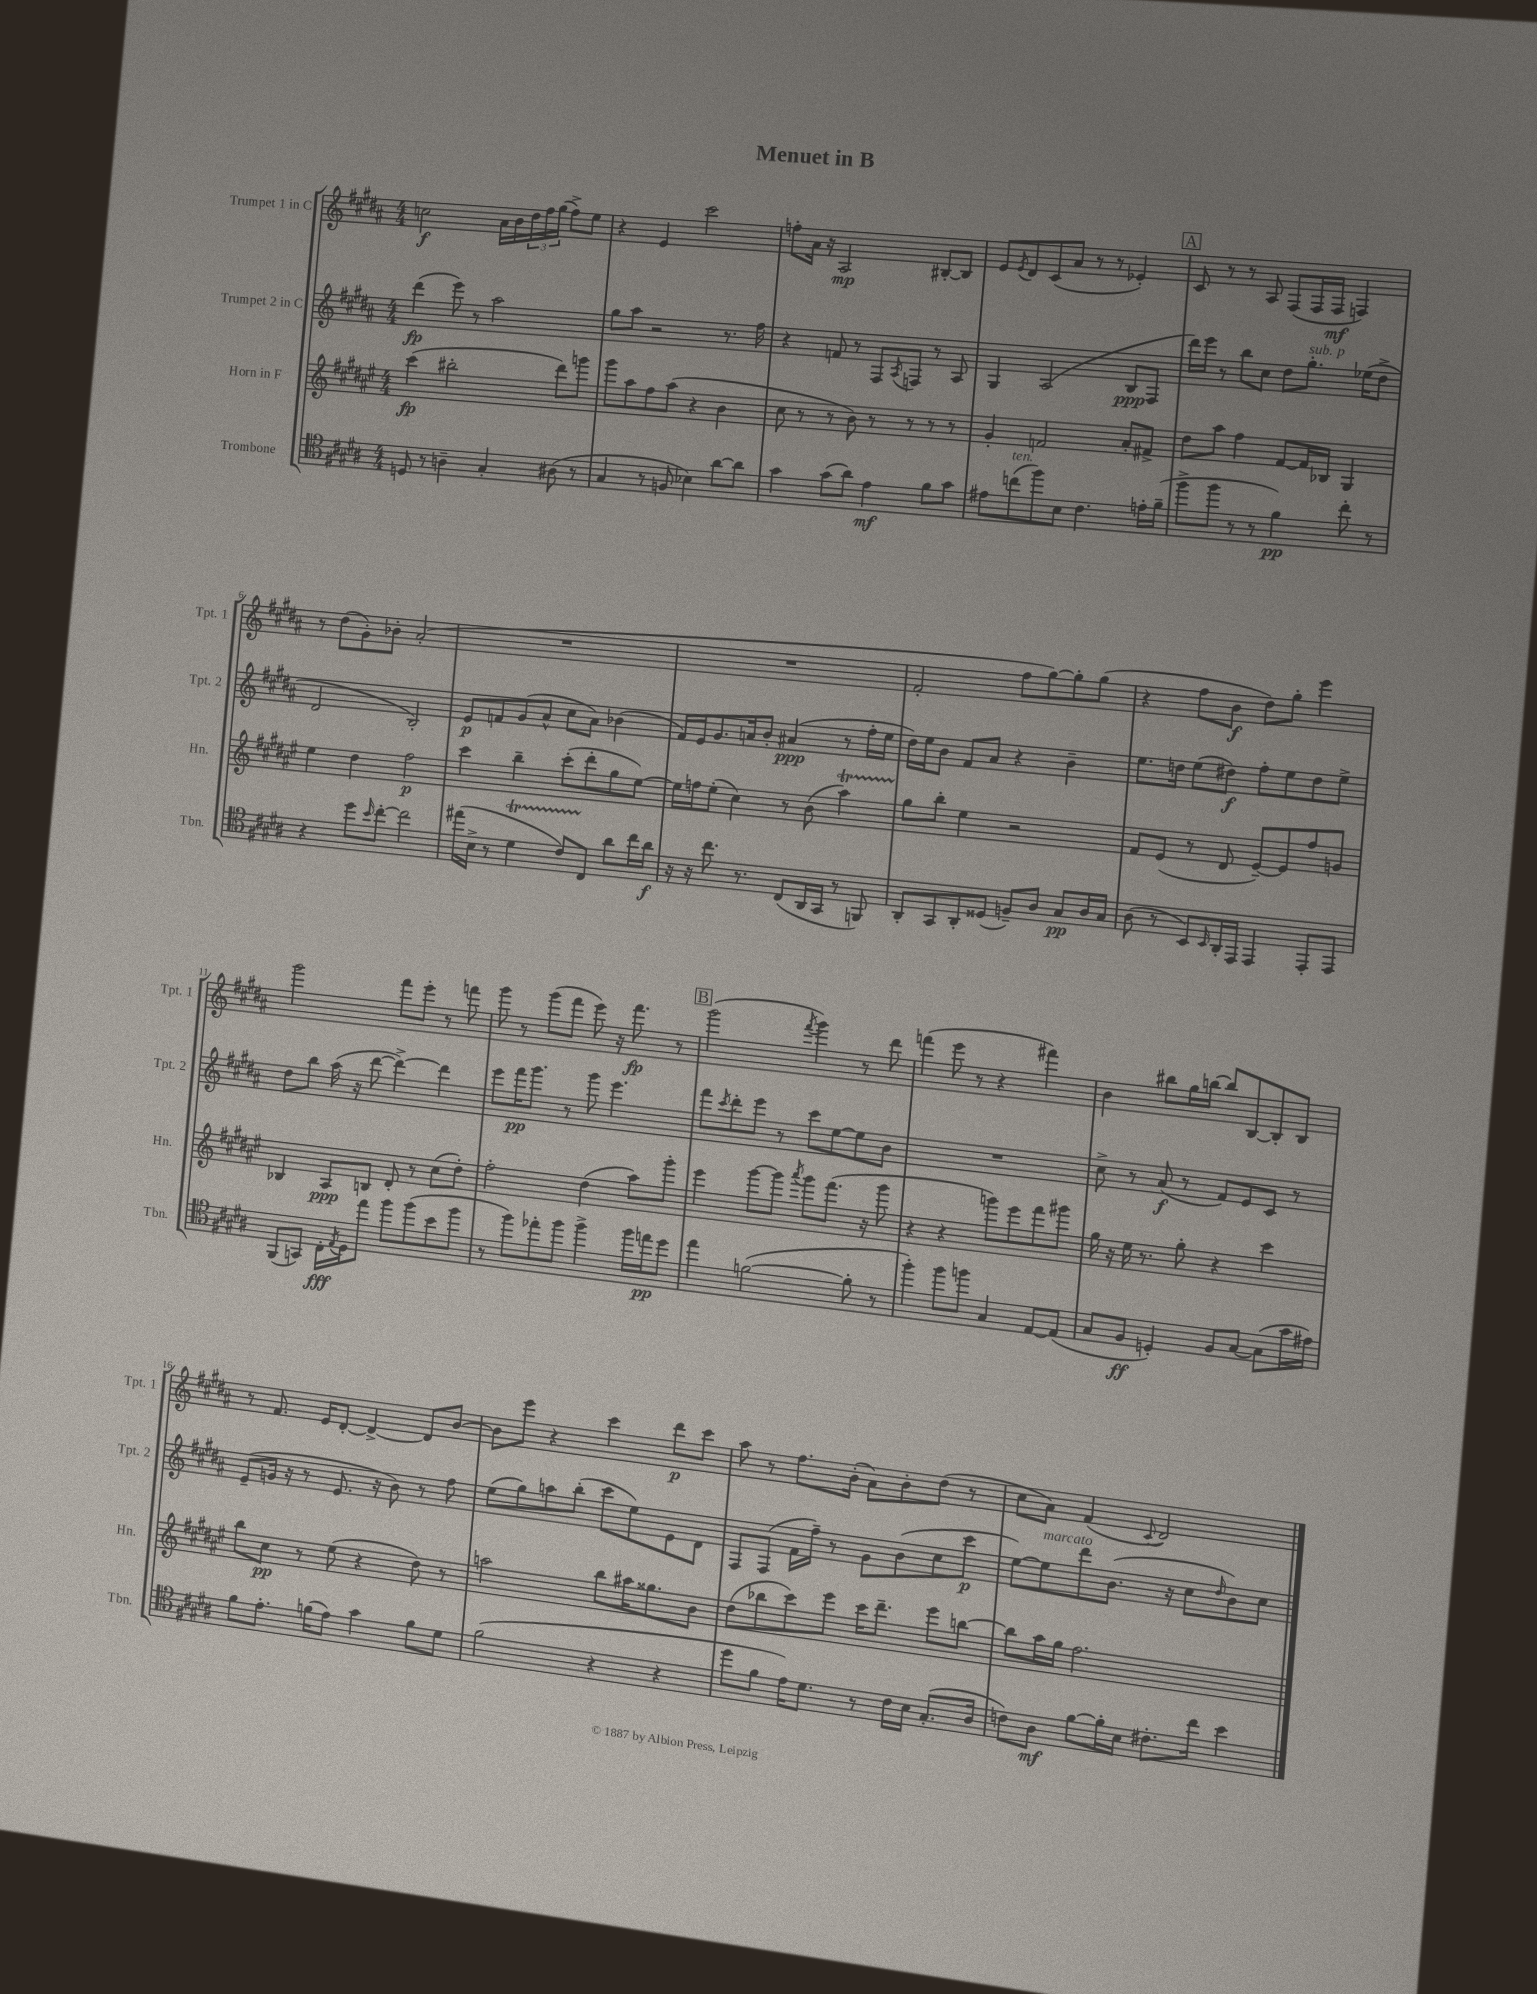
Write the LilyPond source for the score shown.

\header { title = "Menuet in B" }
<<
\new StaffGroup <<
\new Staff = "s0" \with { instrumentName = "Trumpet 1 in C" shortInstrumentName = "Tpt. 1" } {
    \clef treble \key b \major \numericTimeSignature \time 4/4
    c''2\f ais'16 b'16 \tuplet 3/2 { dis''16 fis''16 gis''16( } fis''8->) e''8 |
    r4 e'4 cis'''2 |
    f''8-. ais'16 r16 ais2\mp bis8~-. bis8 |
    e'8 \acciaccatura { e'8 } dis'8 cis'8( ais'8 r8 r8 ees'4-.) |
    \mark \markup { \box "A" } cis'8 r8 r8 ais8 fis8( fis16 fis16\mf f4) |
    r8 dis''8( gis'8-.) bes'8-. ais'2-.( |
    R1 |
    R1 |
    fis'2-. fis''8 gis''8~) gis''8-. gis''8( |
    r4 fis''8 b'8\f dis''8) gis''8-. e'''4 |
    gis'''2 fis'''8 e'''8-. r8 f'''8 |
    gis'''8 r8 gis'''8( fis'''8 e'''8) r16 fis'''8.\fp r8 |
    \mark \markup { \box "B" } gis'''2( \acciaccatura { fis'''8 } gis'''4) r8 dis'''8 |
    f'''4( e'''8 r8 r4 fis'''4) |
    b'4 bis''8 gis''16 b''16~ b''8 b8~ b8-. b8 |
    r8 fis'8. e'16 dis'8~-. dis'4~-> dis'8 b'8~ |
    b'8 e'''8 r4 cis'''4 dis'''8\p cis'''8 |
    ais''8 r8 fis''8. b'16-.( ais'8) b'8-. dis''8( r8 |
    cis''8 ais'8) fis'4( \appoggiatura { cis'8 } dis'2) \bar "|." |
}
\new Staff = "s1" \with { instrumentName = "Trumpet 2 in C" shortInstrumentName = "Tpt. 2" } {
    \clef treble \key b \major \numericTimeSignature \time 4/4
    dis'''4\fp( e'''8) r8 ais''2 |
    gis''8 ais''8 r2 r8. fis''16 |
    r4 f'8 r8 fis8 \acciaccatura { ais8 } f8 r8 ais8 |
    gis4 ais2( b8\ppp fis8 |
    \mark \markup { \box "A" } dis'''16) e'''16 r8 b''8 cis''8 dis''8 gis''8.-.^\markup { \italic "sub. p" } ees''16( dis''8-> |
    dis'2 b2-.) |
    e'8\p f'8 gis'8( ais'8-^ cis''8 ais'8) bes'4( |
    fis'16) e'16 gis'8. a'16 b'8-. ais'4\ppp( r8 fis''16-. e''16 |
    dis''16) e''16 b'8 fis'8 ais'8 r4 b'4-- |
    e''8. d''16 e''8( dis''8\f) fis''8-. e''8 dis''8 e''8-> |
    dis''8 b''8 ais''16( r16 dis'''8~ dis'''4~->) dis'''4 |
    e'''8 fis'''16\pp gis'''8. r8 gis'''8 e'''4. |
    \mark \markup { \box "B" } fis'''8 \acciaccatura { cis'''8 } dis'''8-. e'''8 r8 cis'''8 e''8~ e''8 b'8 |
    R1 |
    cis''8-> r8 ais'8\f( r8 fis'8) e'8 cis'8 r8 |
    e'8--( g'16 r16 r8 e'8. r16 b'8) r8 fis''8 |
    e''8( gis''8) a''8 b''8-.( cis'''8 e''8) e'8 dis'8 |
    fis8 fis8( fis'16 fis''16--) r8 gis'8 b'8( cis''8 cis'''8\p |
    e''8~) e''8^\markup { \italic "marcato" } dis'''8 b'8.( r16 cis''8 \grace { dis''16 } b'8) cis''8 \bar "|." |
}
\new Staff = "s2" \with { instrumentName = "Horn in F" shortInstrumentName = "Hn." } {
    \clef treble \key fis \major \numericTimeSignature \time 4/4
    cis'''4\fp( bis''2-. dis'''8) g'''8 |
    gis'''8 ais''8 fis''8 ais''8( r4 b'4 |
    cis''8 r8 r8 b'8) r8 r8 r8 r8 |
    gis'4-. f'2 ais'8-. fis'8-> |
    \mark \markup { \box "A" } dis''8 ais''8 fis''4 fis'8~ fis'16 bes16 gis4 |
    eis''4 dis''4 fis''2\p |
    cis'''4 b''4-- cis'''8-.( dis'''8-. gis''8 eis''8~) |
    eis''16 f''16 eis''8-.( cis''4) r8 b'8( ais''4\startTrillSpan) |
    gis''8\stopTrillSpan b''8-. eis''4 r2 |
    fis'8 eis'8( r8 dis'8 eis'8~--) eis'8 fis''8 g'8 |
    bes4 ais8\ppp b8 dis'8-. r8 cis''8( dis''8-.) |
    fis''2-. dis''4( ais''8) gis'''8-. |
    \mark \markup { \box "B" } eis'''4 gis'''8~ gis'''8 \acciaccatura { ais'''8 } gis'''8 fis'''8.( r16 gis'''8 |
    r4 r4 g'''8) eis'''8 fis'''8 gis'''8 |
    gis''16 r16 eis''16 r8. gis''8-. r4 cis'''4 |
    b''8 cis''8\pp r8 eis''8( r4 dis''8) r8 |
    a''2 b''8 ais''16 gisis''8. b'8 |
    dis''8( bes''8 cis'''8) eis'''8 cis'''16 dis'''8.-- eis'''8 b''8~ |
    b''8 ais''16 gis''16 fis''2. \bar "|." |
}
\new Staff = "s3" \with { instrumentName = "Trombone" shortInstrumentName = "Tbn." } {
    \clef tenor \key b \major \numericTimeSignature \time 4/4
    d8 r8 a4-- gis4-. ais8( r8 |
    gis4 r8 f8 bes4) ais'8~ ais'8 |
    gis'4 gis'8( ais'8) e'4\mf fis'8 gis'8 |
    eis'8 c''8^\markup { \italic "ten." }( fis''8) b8 cis'4. e'16-. fis'16--( |
    \mark \markup { \box "A" } fis''8-> fis''8 r8 r8 fis'4\pp) cis''8-. r8 |
    r4 dis''8 \grace { b'16 } cis''8~-. cis''2 |
    eis''16( b16-> r8 dis'4\startTrillSpan cis'8) cis8\stopTrillSpan ais'8 cis''16 ais'16\f |
    r16 r16 cis''8. r8. cis8( ais,16 gis,16 r8 f,8) |
    ais,8-. gis,8 ais,8-. disis8( f8--) ais8 gis8\pp ais16 gis16 |
    ais8( r8 b,8) \grace { b,16 } ais,16-. e,16 e,4 e,8-. e,8 |
    fis,8( g,8) cis16-.\fff \acciaccatura { e8 } dis16 e''8 fis''8 fis''8( b'8 fis''8 |
    r8 fis''8) ees''8-. fis''8 fis''4-> fis''16 e''16\pp dis''8 |
    \mark \markup { \box "B" } e''4 f'2~( f'8-. r8 |
    fis''4-.) fis''8 f''8 gis4 e8~ e8( |
    gis8 fis8\ff d4-.) fis8 gis8~ gis8( gis'16 eis'16) |
    fis'8 e'8.-. f'16( e'8) gis'4 f'8 dis'8 |
    fis'2( r4 r4 |
    dis''8 fis'8 e'16) dis'8. r8 cis'16 b16 gis8.-.( ais16 |
    c'8) ais8\mf fis'8~ fis'16-. b16 cis'8.-. cis''16 b'4 \bar "|." |
}
>>
>>
